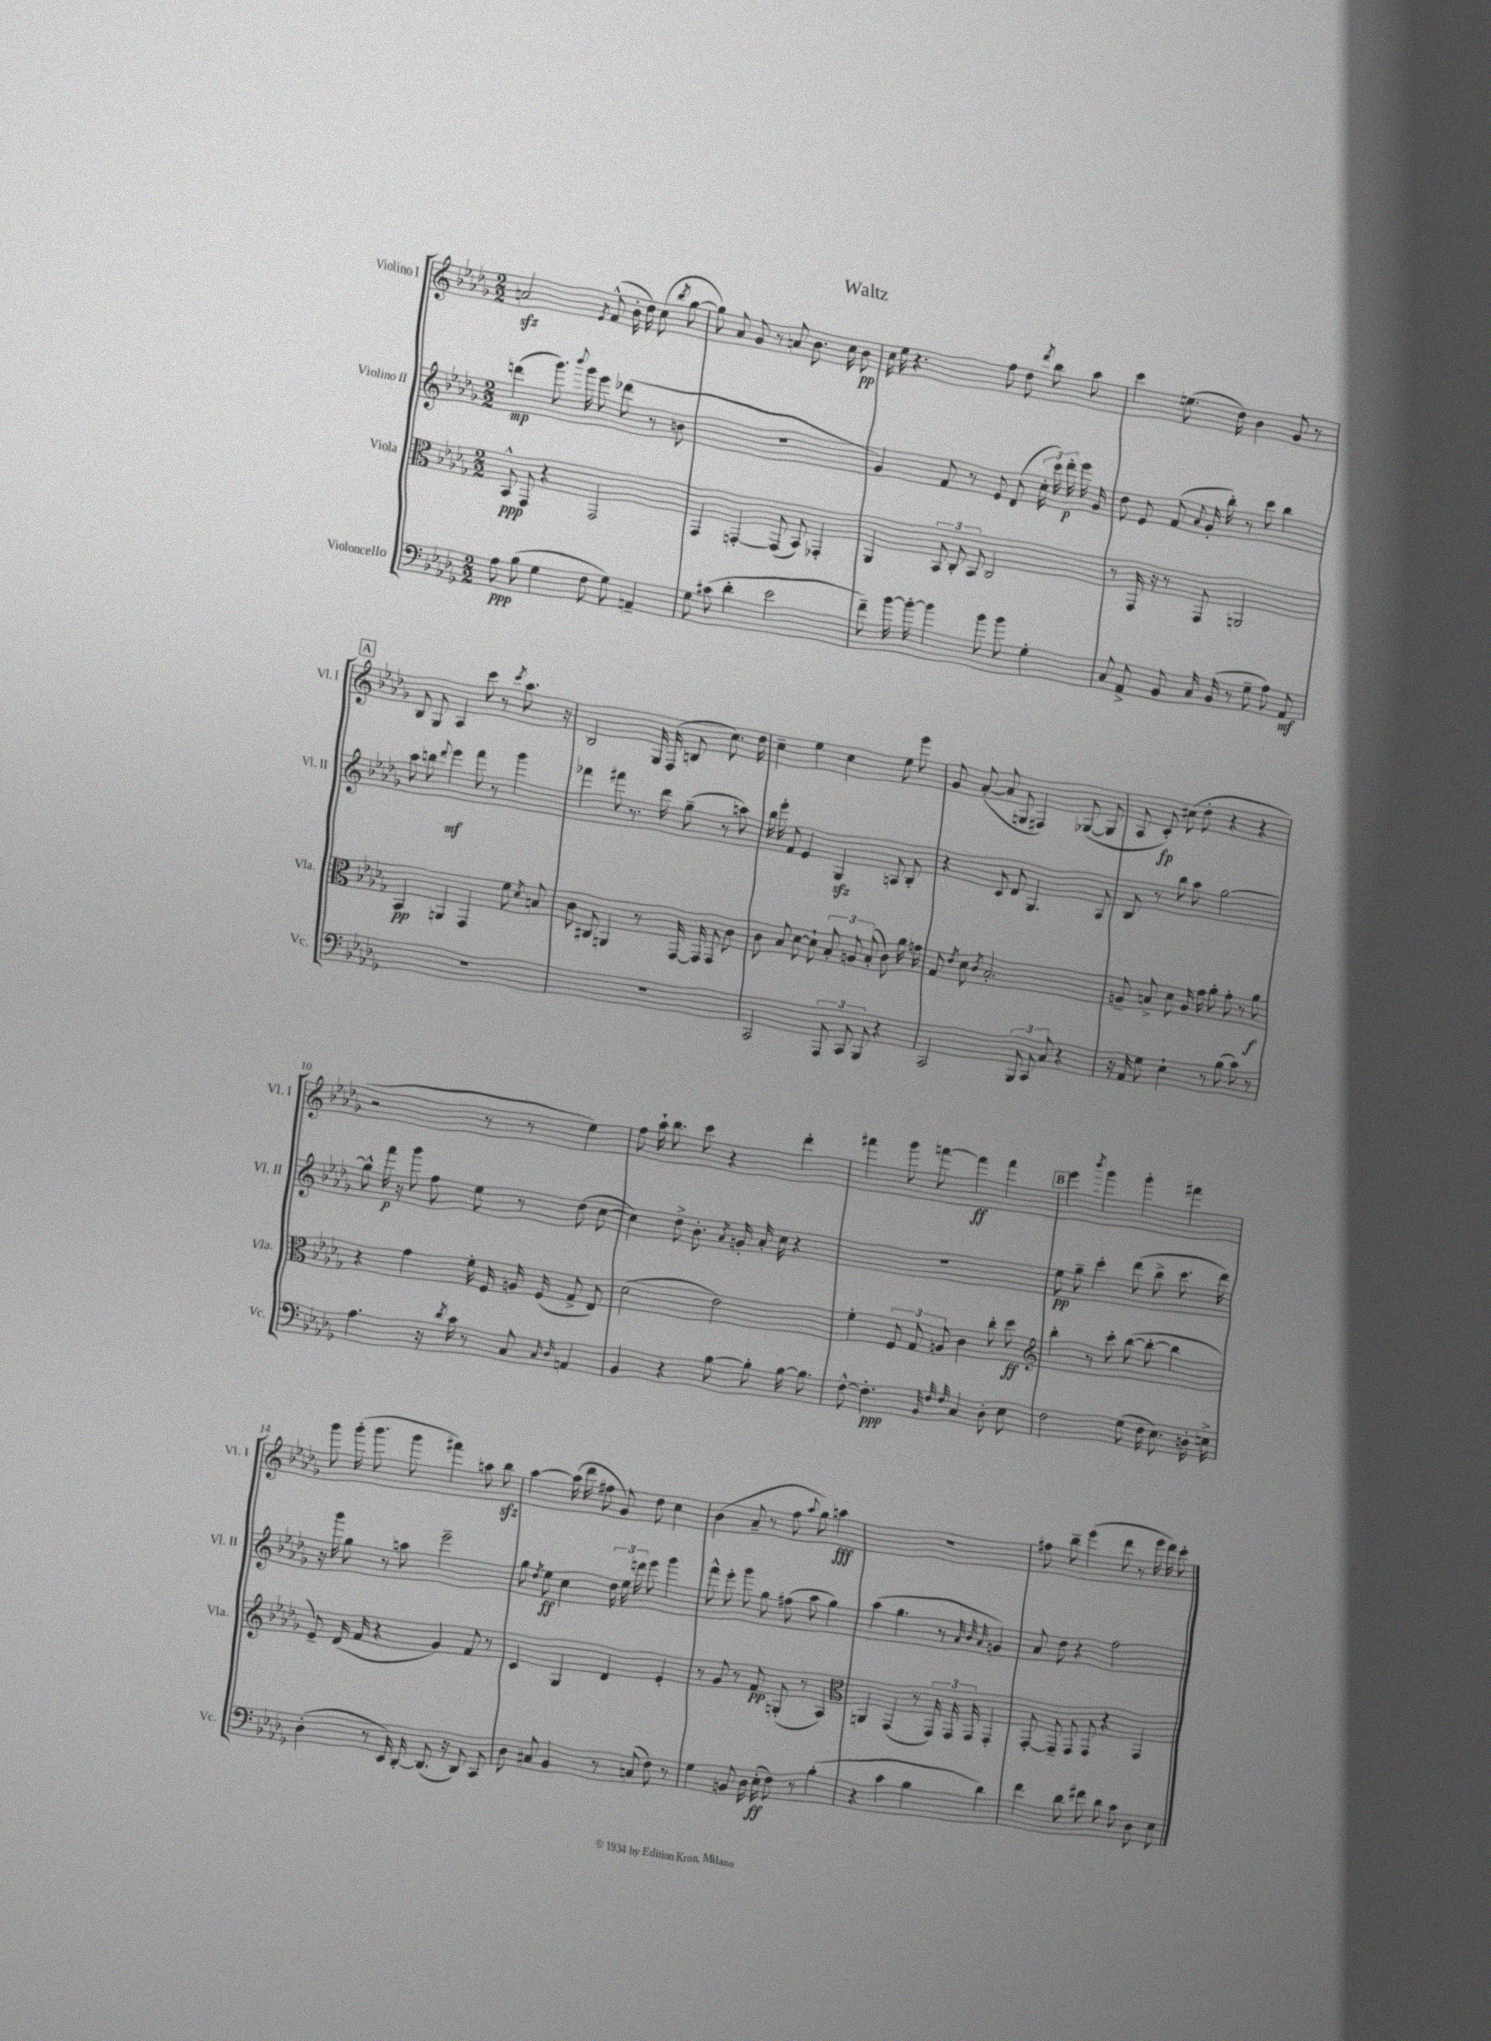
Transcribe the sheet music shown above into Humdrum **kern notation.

**kern	**kern	**kern	**kern
*staff4	*staff3	*staff2	*staff1
*clefF4	*clefC3	*clefG2	*clefG2
*k[b-e-a-d-g-]	*k[b-e-a-d-g-]	*k[b-e-a-d-g-]	*k[b-e-a-d-g-]
*M2/2	*M2/2	*M2/2	*M2/2
8A-\	8BB-^^/	(4ddd\	2a/
(8B-\	8GG-/	.	.
4G-\	4r	8.ggg-\)	.
.	.	8qqbbb-/	.
.	.	16ggg-\	.
.	.	.	8qe-/
8F\	2GG-/	8eee-\	(8f^^/
8G-\)	.	(8ddd-\	16b-'\
.	.	.	16dd-\)
4AA~/	.	8r	(8cc\
.	.	.	8qbb-/
.	.	8b\	[8gg-\
=	=	=	=
8G-\	4GG-/	1r	8gg-\])
(8c#\	.	.	8a-/
4d-'\	[4GG'/	.	8g-/
.	.	.	8r
2e-\	(8GG/]	.	8a/
.	8BB-/)	.	8.b-\
.	4GG-'/	.	.
.	.	.	16cc\
.	.	.	8b-\
=	=	=	=
8f~\)	4AA-/	4g-/)	16cc\
.	.	.	16ee-\
[16b-\	.	.	4.r
16b-'\_	.	.	.
4b-\]	12BB-/	8f/	.
.	12C'/	.	.
.	.	8r	.
.	12BB-/	.	.
8b-\	2C/	8e-/	8ff\
8b-\	.	(8d-/	8dd-\
.	.	.	8qddd-/
4G-'\	.	24cc'\	8bb-\
.	.	24ccc\)	.
.	.	24ddd-'\	.
.	.	16eee-\	8aa-\
.	.	16g-/	.
=	=	=	=
8C/	8r	8dd-\	4ccc\
8AA-^/	16GG-/	8e-/	.
.	16r	.	.
8BB-/	8r	(8f/	(8.ee\
.	.	8qqa-/	.
16C/	8GG-/	16g-'/	.
(16BB-/	.	16bb-'\)	16dd-\)
8r	2AA/	8r	4b-\
8G-~\	.	8ccc\	.
8A-\)	.	4bb-\	8g-/
8AA-/	.	.	8r
=	=	=	=
1r	4BB-/	8aa-\	8B-/
.	.	8bb\	8G-/
.	.	8qqddd-/	.
.	4AA/	4eee-\	4A-/
.	4GG-/	8fff\	8ccc\
.	.	8r	8r
.	.	.	8qccc/
.	8f\	4ggg-\	8.aa-\
.	8qd-/	.	.
.	8B/	.	.
.	.	.	16r
=	=	=	=
1r	8c\	4fff-\	2B-/
.	8C#/	.	.
.	4AA/	8fff#\	.
.	.	8.r	.
.	8r	.	16G-/
.	.	16ddd-\	(16F/
.	[16GG-/	(8gg-~\	8B/
.	16GG-/]	.	.
.	8GG-/	8r	8.cc\)
.	8c\	8aa\)	.
.	.	.	16dd-\
=	=	=	=
2CC/	8c\	16bb-\	4cc~\
.	.	16eee-'\	.
.	8B-/	8f/	.
.	[8d-\	4e-/	4ee-\
.	8d-`\]	.	.
12AAA-/	12B-'/	4G-/	4cc\
12CC/	12A/	.	.
12BBB-/	(12B-'/	.	.
4r	8c\)	8A/	8ee-\
.	16a-\	8B-'/	8eee-\
.	16g\	.	.
=	=	=	=
2CC/	8G-/	4r	8g-/
.	8qe-/	.	.
.	8d-\	.	([8a-'/
.	8qc/	.	.
.	2.B-'/	8c/	8a-/]
.	.	8d-/	8G/
12BBB-/	.	4.G-/	4F#/)
12CC/	.	.	.
12C/	.	.	.
4r	.	.	([8G-/
.	.	8A-/	8G-/]
=	=	=	=
16r	8A~/	8B-/	8A-/
16AA-/	.	.	.
8G-\	8B^/	8r	8c'/)
4E-`\	8d-\	8bb-\	(8cc#\
.	16A/	8aa-\	8dd-'\
.	16g-\	.	.
8r	8a-'\	[2gg-\	4r
(8B-\	8g-'\	.	.
8c\)	8r	.	4r
8r	8a-\	.	.
=	=	=	=
4.A-\	4r	8gg-^^\]	2r
.	.	16fff\	.
.	.	16r	.
.	4g-\	8ggg-\	.
16r	.	8ff\	.
8qd-/	.	.	.
16c\	.	.	.
8r	16f'\	8ee-\	8r
.	16F/	.	.
8C/	16A/	8r	8r
.	(16F/	.	.
16qqC/	.	.	.
16qqD-/	.	.	.
4AA/	8G-^/	(8dd-\	4ee-\)
.	8E-/)	[8cc\	.
=	=	=	=
4BB-/	(2d-\	4cc\])	8ff\
.	.	.	16aa-`\
.	.	.	8.bb-\
4r	.	8dd-^\	.
.	.	8.b-'\	8ccc\
[8B-\	2e-\)	.	4r
.	.	8qa-/	.
.	.	16g'/	.
8B-'\]	.	16a-'/	.
.	.	16cc\	.
[16B-\	.	4r	4ddd-'\
8.B-\]	.	.	.
=	=	=	=
[8F^^\	4f'\	1r	4fff#\
4.F'\]	.	.	.
.	12F/	.	8ggg-\
.	12G-/	.	.
.	.	.	[8fff\
.	12A/	.	.
32qqBB-/	.	.	.
32qqF/	.	.	.
32qqF/	.	.	.
4C/	4c\	.	4fff\]
8D-'\	8cc'\	.	4fff\
8E-\	8dd-\	.	.
=	=	=	=
*	*clefG2	*	*
2F\	4bb-'\	8ee-\	4eee-\
.	.	8gg-~\	.
.	.	.	8qbbb-/
.	8r	4ccc'\	4ggg-\
.	8ccc'\	.	.
(8G-\	([8bb-\	(8ddd-\	4ggg-'\
16F\	8bb-'\_	8bb-^\	.
8.E-\)	.	.	.
.	4bb-\]	8.ccc\	4fff#\
16D'\	.	.	.
16E^\	.	16ddd-\)	.
=	=	=	=
(4D-'\	8e-~/)	16r	8ggg-\
.	.	16ggg-\	.
.	(16d-/	8gg-\	(16ggg-'\
.	16f/	.	8.ggg-\
8r	4r	8r	.
16EE-/)	.	8aa\	8ggg-\
[16DD-'/	.	.	.
(8.DD-/]	4g-/)	2eee-~\	4fff#\)
16r	.	.	.
8DD-/)	8f/	.	8aa\
8CC/	8r	.	8bb-\
=	=	=	=
8D-\	4c/	8gg-\	[4aa-\
.	.	8qdd-/	.
8C#/	.	8ee-\	.
4BB-/	4G-/	4cc\	(16aa-\]
.	.	.	16ddd-\
.	.	.	8ff#\
8r	4d-/	24dd-\	8g-/)
.	.	24ee-\	.
.	.	24ddd\	.
(8C/	.	8eee-\	8dd-\
8F\)	4e-'/	4ggg-\	4cc\
8r	.	.	.
=	=	=	=
4G-\	8r	8fff^^\	(4b-\
.	8g-/	8eee-'\	.
8BB/	8r	8ggg-\	8a-~/
16D-\	8f/	8gg-\	8r
(16E-'\	.	.	.
8F\)	(8G'/	(8ff#\	8ff\
.	.	.	8qqaa-/
8r	8r	8aa-\	8gg-\)
(4B-'\	4A-/)	4gg-\)	4aa\
=	=	=	=
*	*clefC3	*	*
4r	4AA/	(4aa-\	1r
4c\	(4GG-/	4.gg-\	.
4B-\	8r	.	.
.	24GG-/)	8r	.
.	24GG-/	.	.
.	24GG-/	.	.
.	.	32qqa-/	.
.	.	32qqb-/	.
.	.	32qqa-/	.
4d-\)	4GG-'/	4g/)	.
=	=	=	=
4f\	[8GG-'/	8a-/	8ff#\
.	8GG-~/]	8dd-\	8bb-~\
8d-\	8GG-/	4r	(4eee-\
8f#\	8GG-/	.	.
8d-\	4r	2ff\	8ddd-\
8c\	.	.	8r
8D-\	4GG-/	.	16eee-\
.	.	.	16ddd-\)
8E-\	.	.	8ccc'\
==	==	==	==
*-	*-	*-	*-
